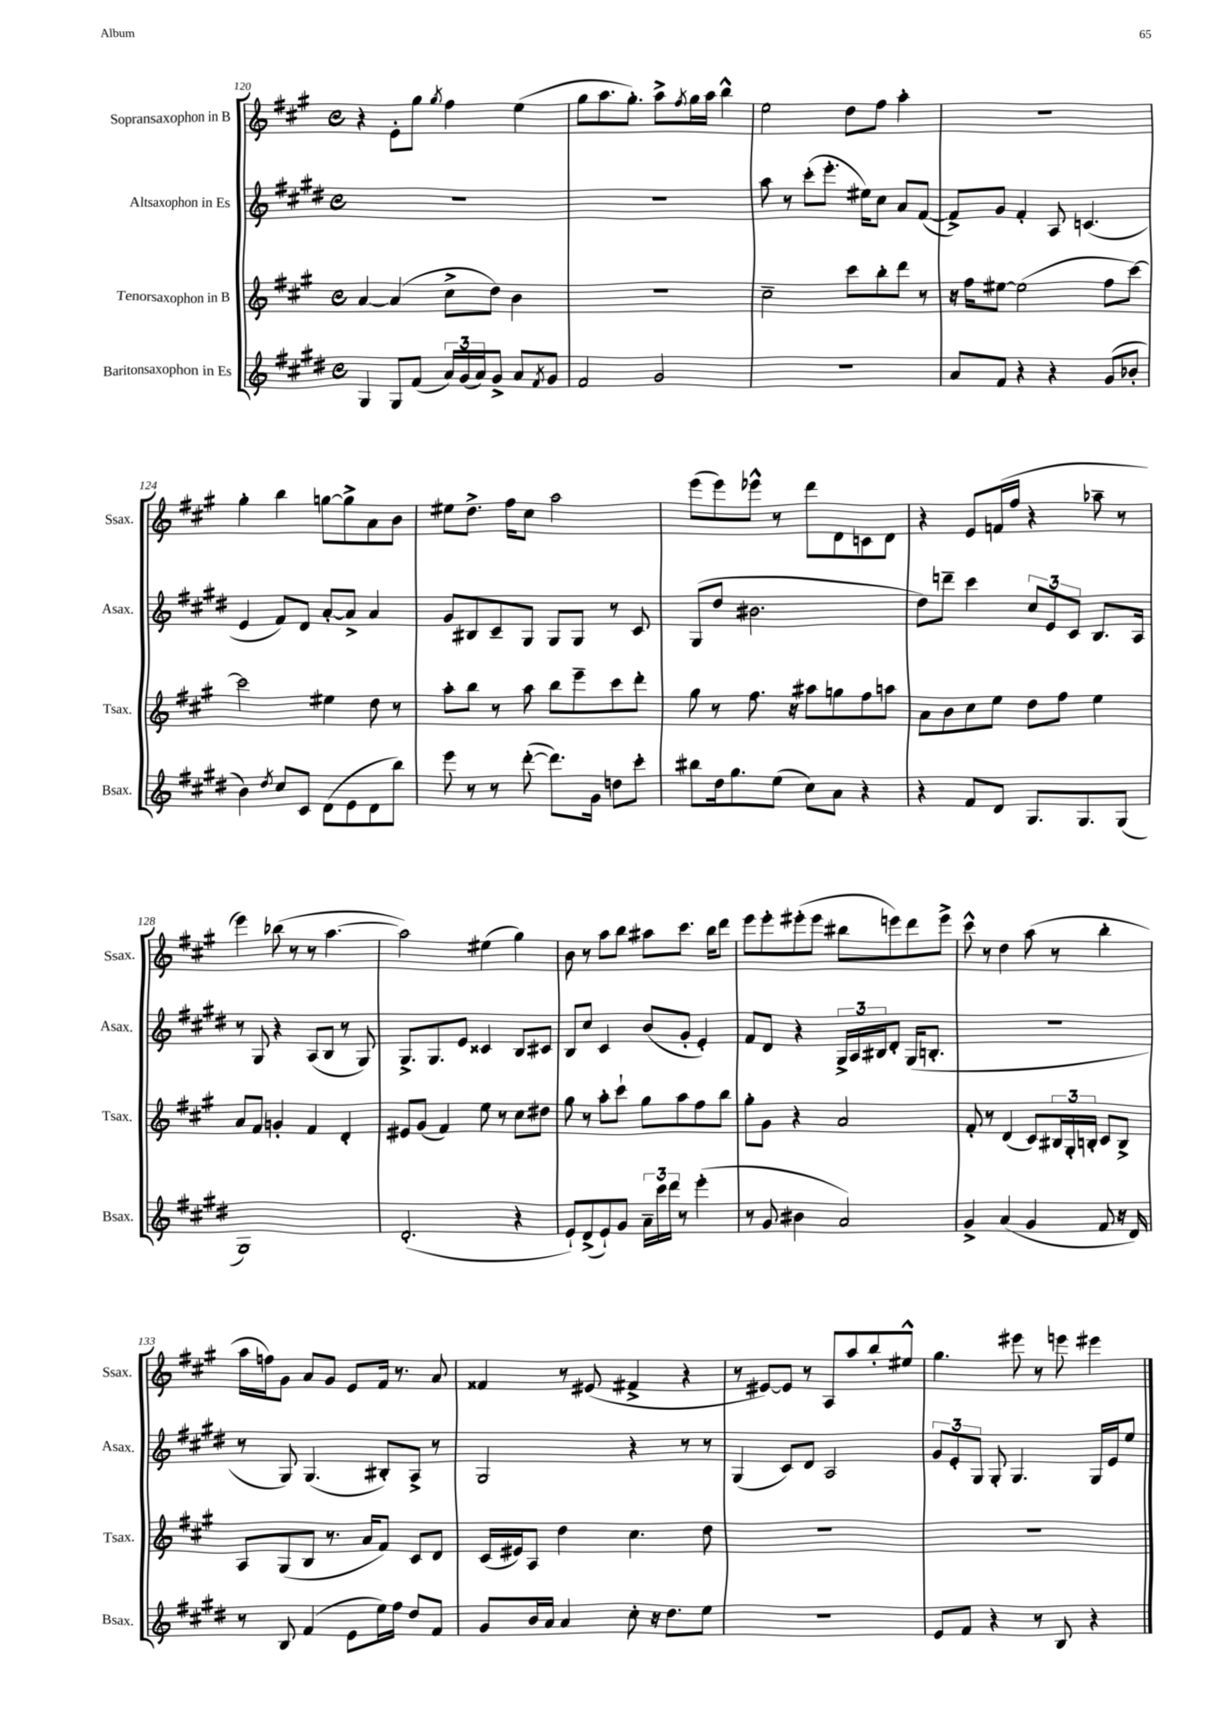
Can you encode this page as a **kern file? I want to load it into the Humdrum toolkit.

**kern	**kern	**kern	**kern
*part4	*part3	*part2	*part1
*staff4	*staff3	*staff2	*staff1
*I"Baritonsaxophon in Es	*I"Tenorsaxophon in B	*I"Altsaxophon in Es	*I"Sopransaxophon in B
*I'Bsax.	*I'Tsax.	*I'Asax.	*I'Ssax.
*clefG2	*clefG2	*clefG2	*clefG2
*k[f#c#g#d#]	*k[f#c#g#]	*k[f#c#g#d#]	*k[f#c#g#]
*M4/4	*M4/4	*M4/4	*M4/4
*met(c)	*met(c)	*met(c)	*met(c)
=120	=120	=120	=120
4G#/	[4a/	1r	4r
8G#/L	(4a/]	.	8e'\L
(8f#/J	.	.	8gg#\J
.	.	.	8qgg#/
24a/LL)	8cc#^\L	.	4ff#\
(24g#/	.	.	.
24a/J)	.	.	.
8g#^/J	8dd\J)	.	.
8a/L	4b\	.	(4ee\
8qf#/	.	.	.
8g#/J	.	.	.
=121	=121	=121	=121
2f#/	1r	1r	8gg#\L
.	.	.	8.aa\
.	.	.	8.gg#'\J)
2g#/	.	.	8aa^\L
.	.	.	8qff#/
.	.	.	16gg#\L
.	.	.	16aa\JJ
.	.	.	4bb^^\
=122	=122	=122	=122
1r	2cc#~\	8aa\	2ee\
.	.	8r	.
.	.	(8ccc#'\L	.
.	.	8.eee'\J	.
.	8ccc#\L	.	8dd\L
.	.	16ee#X\KL)	.
.	8bb'\	8cc#\J	8ff#\J
.	8ddd\J	8a/L	4aa'\
.	8r	([8f#/J	.
=123	=123	=123	=123
8a/L	16r	8f#^/L])	1r
.	16ff#\KL	.	.
8f#/J	[8ee#X\J	8g#/J	.
4r	(2ee#\]	4f#'/	.
4r	.	8A/	.
.	.	(4.cn/	.
(8g#/L	8ff#\L	.	.
8b-X'/J	[8ccc#\J)	.	.
!!LO:LB:g=z
=124	=124	=124	=124
4b\)	2ccc#\]	4e/	4gg#'\
8qdd#/	.	.	.
8cc#/L	.	8f#/L)	4bb\
8c#/J	.	8d#/J	.
(8d#\L	4ee#X\	[8a'/L	[8ggn\L
8e\	.	8a^/J]	8gg^\]
8d#\	8dd\	4a/	8a\
8bb\J)	8r	.	8b\J
=125	=125	=125	=125
8eee\	8aa'\L	8g#/L	8ee#X\L
8r	8bb\J	8B#X/	8.dd^\J
8r	8r	8c#~/	.
.	.	.	16ff#\KL
([8ddd#'\	8aa\	8G#/J	8cc#\J
8.ddd#\L])	8bb\L	8G#/L	2aa\
.	8eee~\	8G#/J	.
16g#\Jk	.	.	.
8ddn\L	8ccc#\	8r	.
8ccc#'\J	8ddd'\J	8c#/	.
=126	=126	=126	=126
8bb#X\L	8gg#\	(8G#/L	(8eee\L
16dd#\k	8r	8dd#/J	8eee\)
8.gg#\	.	.	.
.	8.ff#\	2.b#X\	8eee-X^^\J
(8ee\J	.	.	8r
.	16r	.	.
8cc#\L)	8aa#X\L	.	8ddd\L
8a\J	8ggn\	.	8d\
4r	8ff#\	.	8cn\
.	8aan\J	.	8d\J
=127	=127	=127	=127
4r	8a\L	8dd#\L)	4r
.	8b\	8dddn~\J	.
8f#/L	8cc#\	4ccc#\	8e/L
8d#/J	8ee\J	.	(16fn/L
.	.	.	16ff#/JJ
8.G#/L	8dd\L	12cc#/L	4r
.	.	12e/	.
.	8ff#\J	.	.
.	.	12c#/J	.
8.G#/	.	.	.
.	4ee\	8.B/L	8aa-X~\
(8G#/J	.	.	8r
.	.	16A/Jk	.
!!LO:LB:g=z
=128	=128	=128	=128
1G#)	8a/L	8r	4eee\)
.	8f#/J	8G#/	.
.	4gn'/	4r	(8bb-X\
.	.	.	8r
.	4f#/	(8A/L	8r
.	.	8B/J	[4.aa\
.	4d'/	8r	.
.	.	8G#/)	.
=129	=129	=129	=129
(2.d#'/	8e#X/L	8.G#^/L	2aa\])
.	(8g#/J	.	.
.	.	8.G#/	.
.	4f#/)	.	.
.	.	8e/J	.
.	8ee\	4c##X/	(4ee#X\
.	8r	.	.
4r	8cc#\L	8B/L	4gg#\)
.	8dd#X\J	8c#X/J	.
=130	=130	=130	=130
8e`/L)	8gg#\	8B/L	8b\
(8d#^/	8r	8cc#/J	8r
8e`/)	8aa'\L	4c#/	8aa\L
8g#/J	8ccc#`\J	.	8bb\J
24a~\LL	8gg#\L	(8b/L	8aa#X\L
24ccc#\	.	.	.
24ddd#\JJ	.	.	.
8r	8aa\	8g#'/J	8.ccc#\J
(4eee'\	8ff#\	4e'/)	.
.	.	.	16bb\KL
.	8bb\J	.	8ddd\J
=131	=131	=131	=131
8r	8gg#'\L	8f#/L	8eee\L
8g#/	8g#\J	8d#/J	8eee'\
4b#X\	4r	4r	(8eee#X'\
.	.	.	8eee#\J
2a/)	2a/	24G#^/LL	8bb#X\L
.	.	24A/	.
.	.	24B#X/J	.
.	.	8d#'/J	8eeen\)
.	.	(16G#/KL	8ddd\
.	.	8.Bn'/J	.
.	.	.	8eee^\J
=132	=132	=132	=132
4g#^/	8f#'/	1r	8ccc#^^\
.	8r	.	8r
(4a/	(4d/	.	4dd\
4g#/	8c#/L)	.	(8aa\
.	24B#X/L	.	8r
.	24G#'/	.	.
.	24Bn'/JJ	.	.
8f#/	8c#/L	.	4bb'\
16r	8B^/J	.	.
16d#/)	.	.	.
!!LO:LB:g=z
=133	=133	=133	=133
8r	8A/L	8r	16aa\LL
.	.	.	16ffn\J)
8B/	(8G#/	8G#/)	8g#\J
(4f#/	8B/J	(4.G#/	8a/L
.	8.r	.	8g#/J
8e\L	.	.	8e/L
.	16a/KL	.	.
16ee\L)	8f#/J)	8B#X'/L)	16f#/Jk
16ff#\JJ	.	.	8.r
8dd#/L	8c#/L	8A^/J	.
8f#/J	8d/J	8r	8a/
=134	=134	=134	=134
8g#/L	(16c#/LL	2G#/	4f##X/
.	16e#X/J)	.	.
16b/L	8A/J	.	.
16a/JJ	.	.	.
4a/	4dd\	.	8r
.	.	.	(8e#X/
8cc#'\	4.cc#\	4r	4f#X^/
16r	.	.	.
8.dd#\L	.	.	.
.	.	8r	4r
8ee\J	8dd\	8r	.
=135	=135	=135	=135
1r	1r	(4G#/	8r
.	.	.	[8e#X/L)
.	.	8c#/L)	8e#/J]
.	.	8d#/J	8r
.	.	2A/	8A/L
.	.	.	8aa/
.	.	.	8bb'/
.	.	.	8ee#X^^/J
=136	=136	=136	=136
8e/L	1r	12g#/L	4.gg#\
.	.	12e'/	.
8f#/J	.	.	.
.	.	12G#/J	.
4r	.	8G#'/	.
.	.	4.G#/	8eee#X\
8r	.	.	8r
8B/	.	.	8eeen\
4r	.	16G#/LL	4eee#X\
.	.	16e/J	.
.	.	8ee/J	.
==	==	==	==
*-	*-	*-	*-
